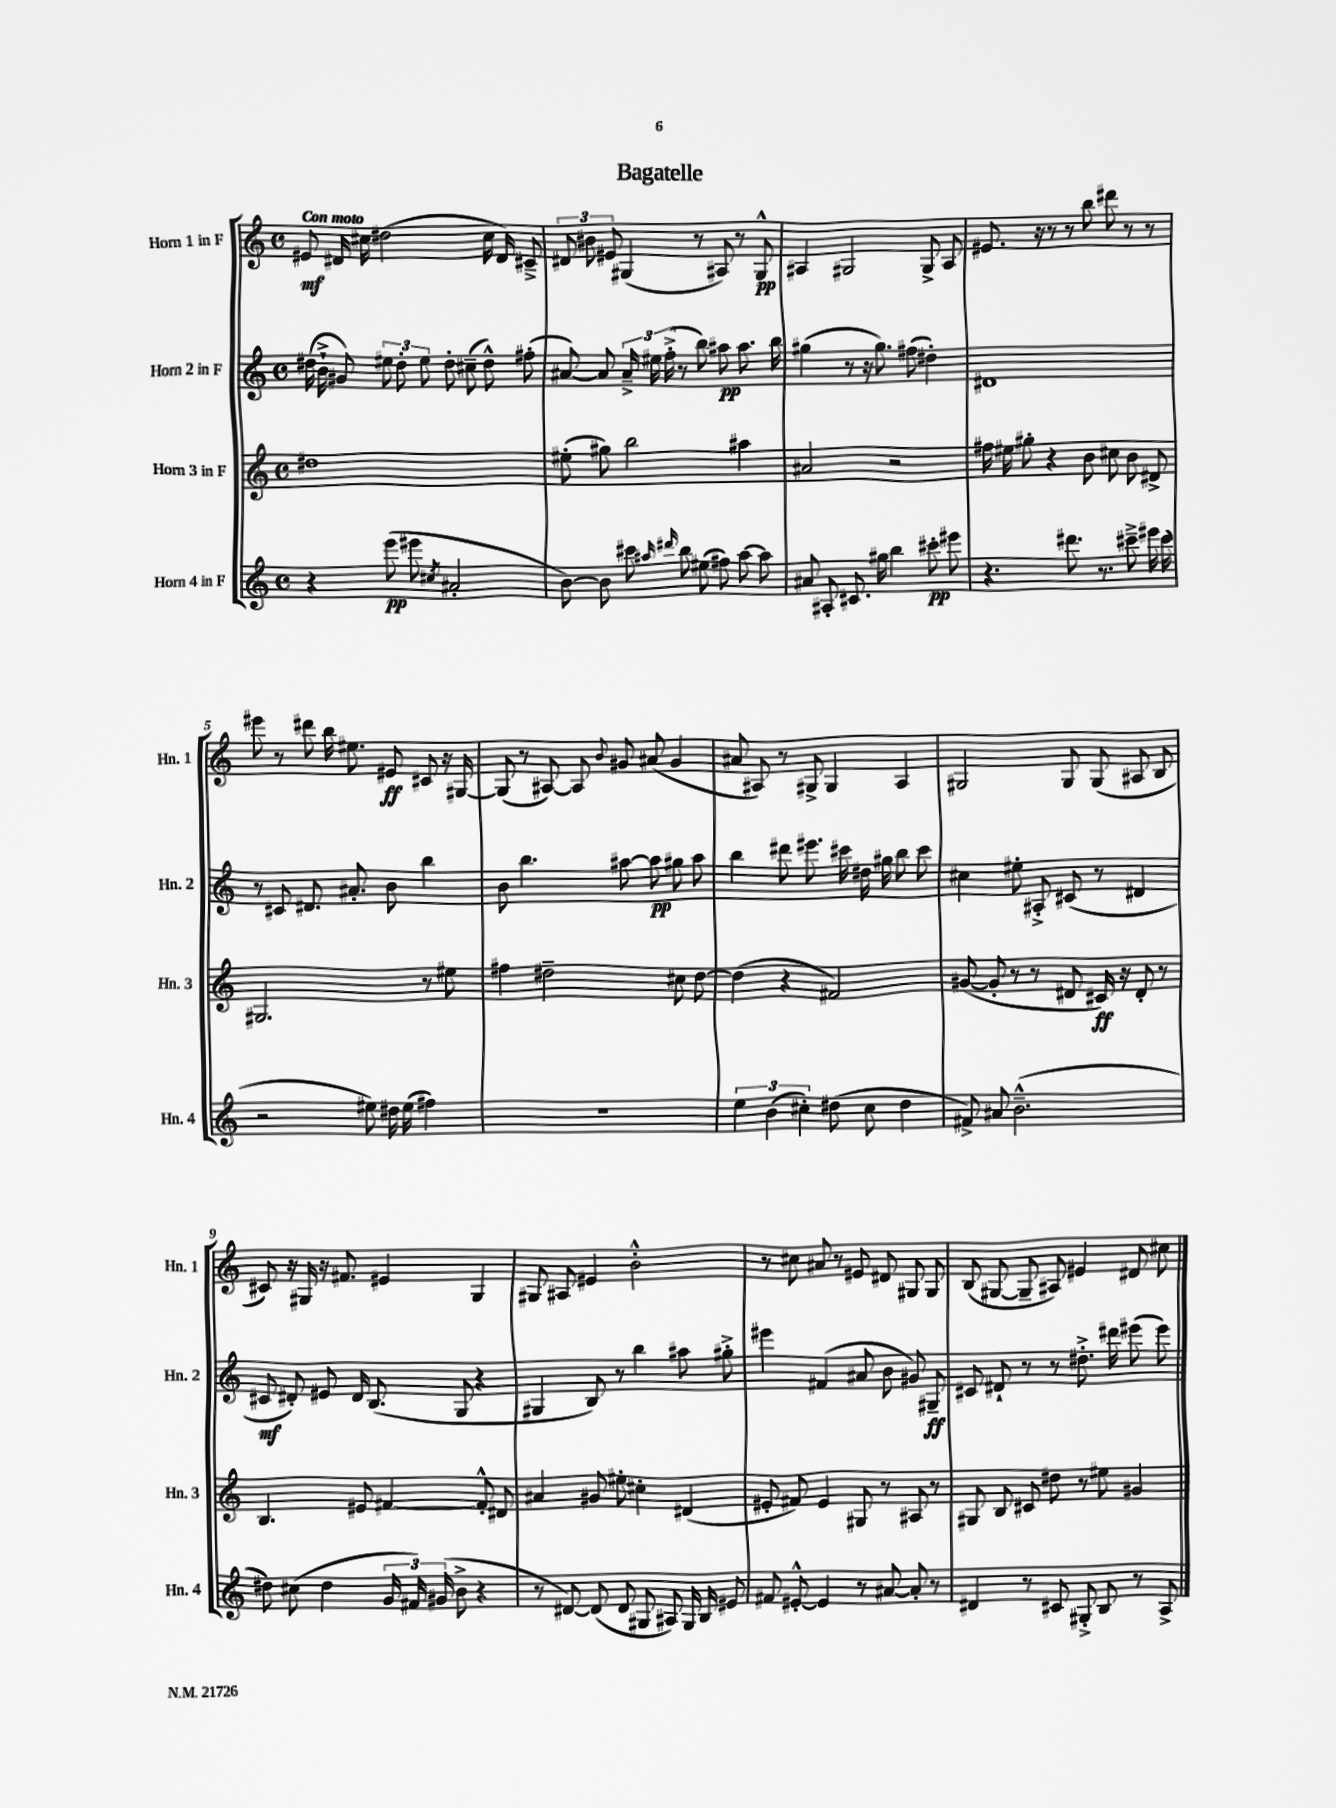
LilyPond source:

\header { title = "Bagatelle" }
<<
\new StaffGroup <<
\new Staff = "s0" \with { instrumentName = "Horn 1 in F" shortInstrumentName = "Hn. 1" } {
    \clef treble \key c \major \defaultTimeSignature \time 4/4 \tempo "Con moto"
    \autoBeamOff eis'8\mf dis'16 cis''16 dis''2( cis''16 dis'16) cis'8---> |
    \tuplet 3/2 { dis'8 bis'8 eis'8 } gis4( r8 ais8) r8 gis8-^\pp |
    ais4 gis2 gis8-> ais8 |
    eis'8. r16 r8 r8 b''8 dis'''8 r8 r8 |
    eis'''8 r8 dis'''8 b''16 eis''8. eis'8\ff cis'8 r16 gis16~ |
    gis8( r8 ais8~) ais8 \appoggiatura { b'8 } gis'8 ais'8( gis'4 |
    ais'8 ais8) r8 gis8-> gis4 ais4 |
    gis2 gis8 gis8( ais8 b8 |
    cis'8) r16 gis16 r16 fis'8. eis'4 gis4 |
    gis8 ais8 eis'4 b'2-.-^ |
    r8 cis''8 ais'8 r8 eis'8 dis'8 gis8 gis8 |
    b8( gis8~ gis8-- ais8) eis'4 dis'8 cis''8 \bar "|." |
}
\new Staff = "s1" \with { instrumentName = "Horn 2 in F" shortInstrumentName = "Hn. 2" } {
    \clef treble \key c \major \defaultTimeSignature \time 4/4
    \autoBeamOff dis''16( b'16-!-> gis'8) \tuplet 3/2 { eis''8 dis''8-. eis''8 } dis''8-. cis''8--( dis''8-^) fis''8-.( |
    ais'8~) ais'8 \tuplet 3/2 { ais'16---> eis''16 f''16-.->( } r8 b''8) ais''8\pp ais''8. b''16 |
    gis''4( r8 r16 gis''8.) fis''8( dis''4-.) |
    dis'1 |
    r8 cis'8 dis'8. ais'8.-. b'8 b''4 |
    b'8 b''4. ais''8~ ais''8\pp gis''8 ais''8 |
    b''4 dis'''8 eis'''8. cis'''16 dis''16 gis''16 b''8 cis'''8 |
    cis''4 eis''8-. ais8-.-> cis'8( r8 dis'4 |
    cis'8\mf dis'8-.) eis'8 dis'16 b8.( g8 r4 |
    gis4 b8) r8 b''4 ais''8 gis''8-.-> |
    eis'''4 fis'4( ais'8 b'8 gis'8) gis8--\ff |
    cis'8 dis'8-! r8 r8 dis''8.-.-> dis'''16 eis'''8( eis'''8) \bar "|." |
}
\new Staff = "s2" \with { instrumentName = "Horn 3 in F" shortInstrumentName = "Hn. 3" } {
    \clef treble \key c \major \defaultTimeSignature \time 4/4
    \autoBeamOff dis''1 |
    eis''8-.( gis''8) b''2 ais''4 |
    ais'2 r2 |
    fis''16 eis''16 gis''8-. r4 b'8 cis''8 b'8 dis'8-> |
    gis2. r8 eis''8 |
    fis''4 dis''2-- cis''8 dis''8~ |
    dis''4( r4 fis'2) |
    gis'8~( gis'8-. r8 r8 dis'8 cis'16\ff) r16 dis'8-. r8 |
    b4. eis'8 fis'4~ fis'8-.-^ dis'8 |
    ais'4 gis'8 eis''8-. cis''4-. dis'4( |
    eis'8-. fis'8) eis'4 gis8 r8 ais8 r8 |
    gis8 b8 cis'8 dis''8 r8 eis''8 gis'4 \bar "|." |
}
\new Staff = "s3" \with { instrumentName = "Horn 4 in F" shortInstrumentName = "Hn. 4" } {
    \clef treble \key c \major \defaultTimeSignature \time 4/4
    \autoBeamOff r4 e'''8\pp( eis'''8 \acciaccatura { cis''8 } ais'2-. |
    b'8~) b'8 cis'''8 \grace { ais''16 dis'''16 } b''8 eis''8( fis''8) ais''8~ ais''8 |
    ais'8 ais8-. cis'8. gis''16 b''4 cis'''8-.\pp eis'''8 |
    r4. dis'''8. r8. cis'''8---> eis'''16 cis'''16( |
    r2 eis''8) dis''16 eis''16( fis''4) |
    r1 |
    \tuplet 3/2 { e''4 b'4( cis''4-.) } dis''8( cis''8 dis''4 |
    fis'8->) ais'8 b'2.---^( |
    dis''8) cis''8( dis''4 \tuplet 3/2 { g'16 fis'16) gis'16( } b'8-> r4 |
    r8 dis'8~) dis'8( dis'8 gis8 ais8) gis16 b16 eis'8 |
    fis'8 eis'8~-.-^ eis'4 r8 ais'8~ ais'8-. r8 |
    dis'4 r8 cis'8 gis8-.-> b8 r8 a8-> \bar "|." |
}
>>
>>
